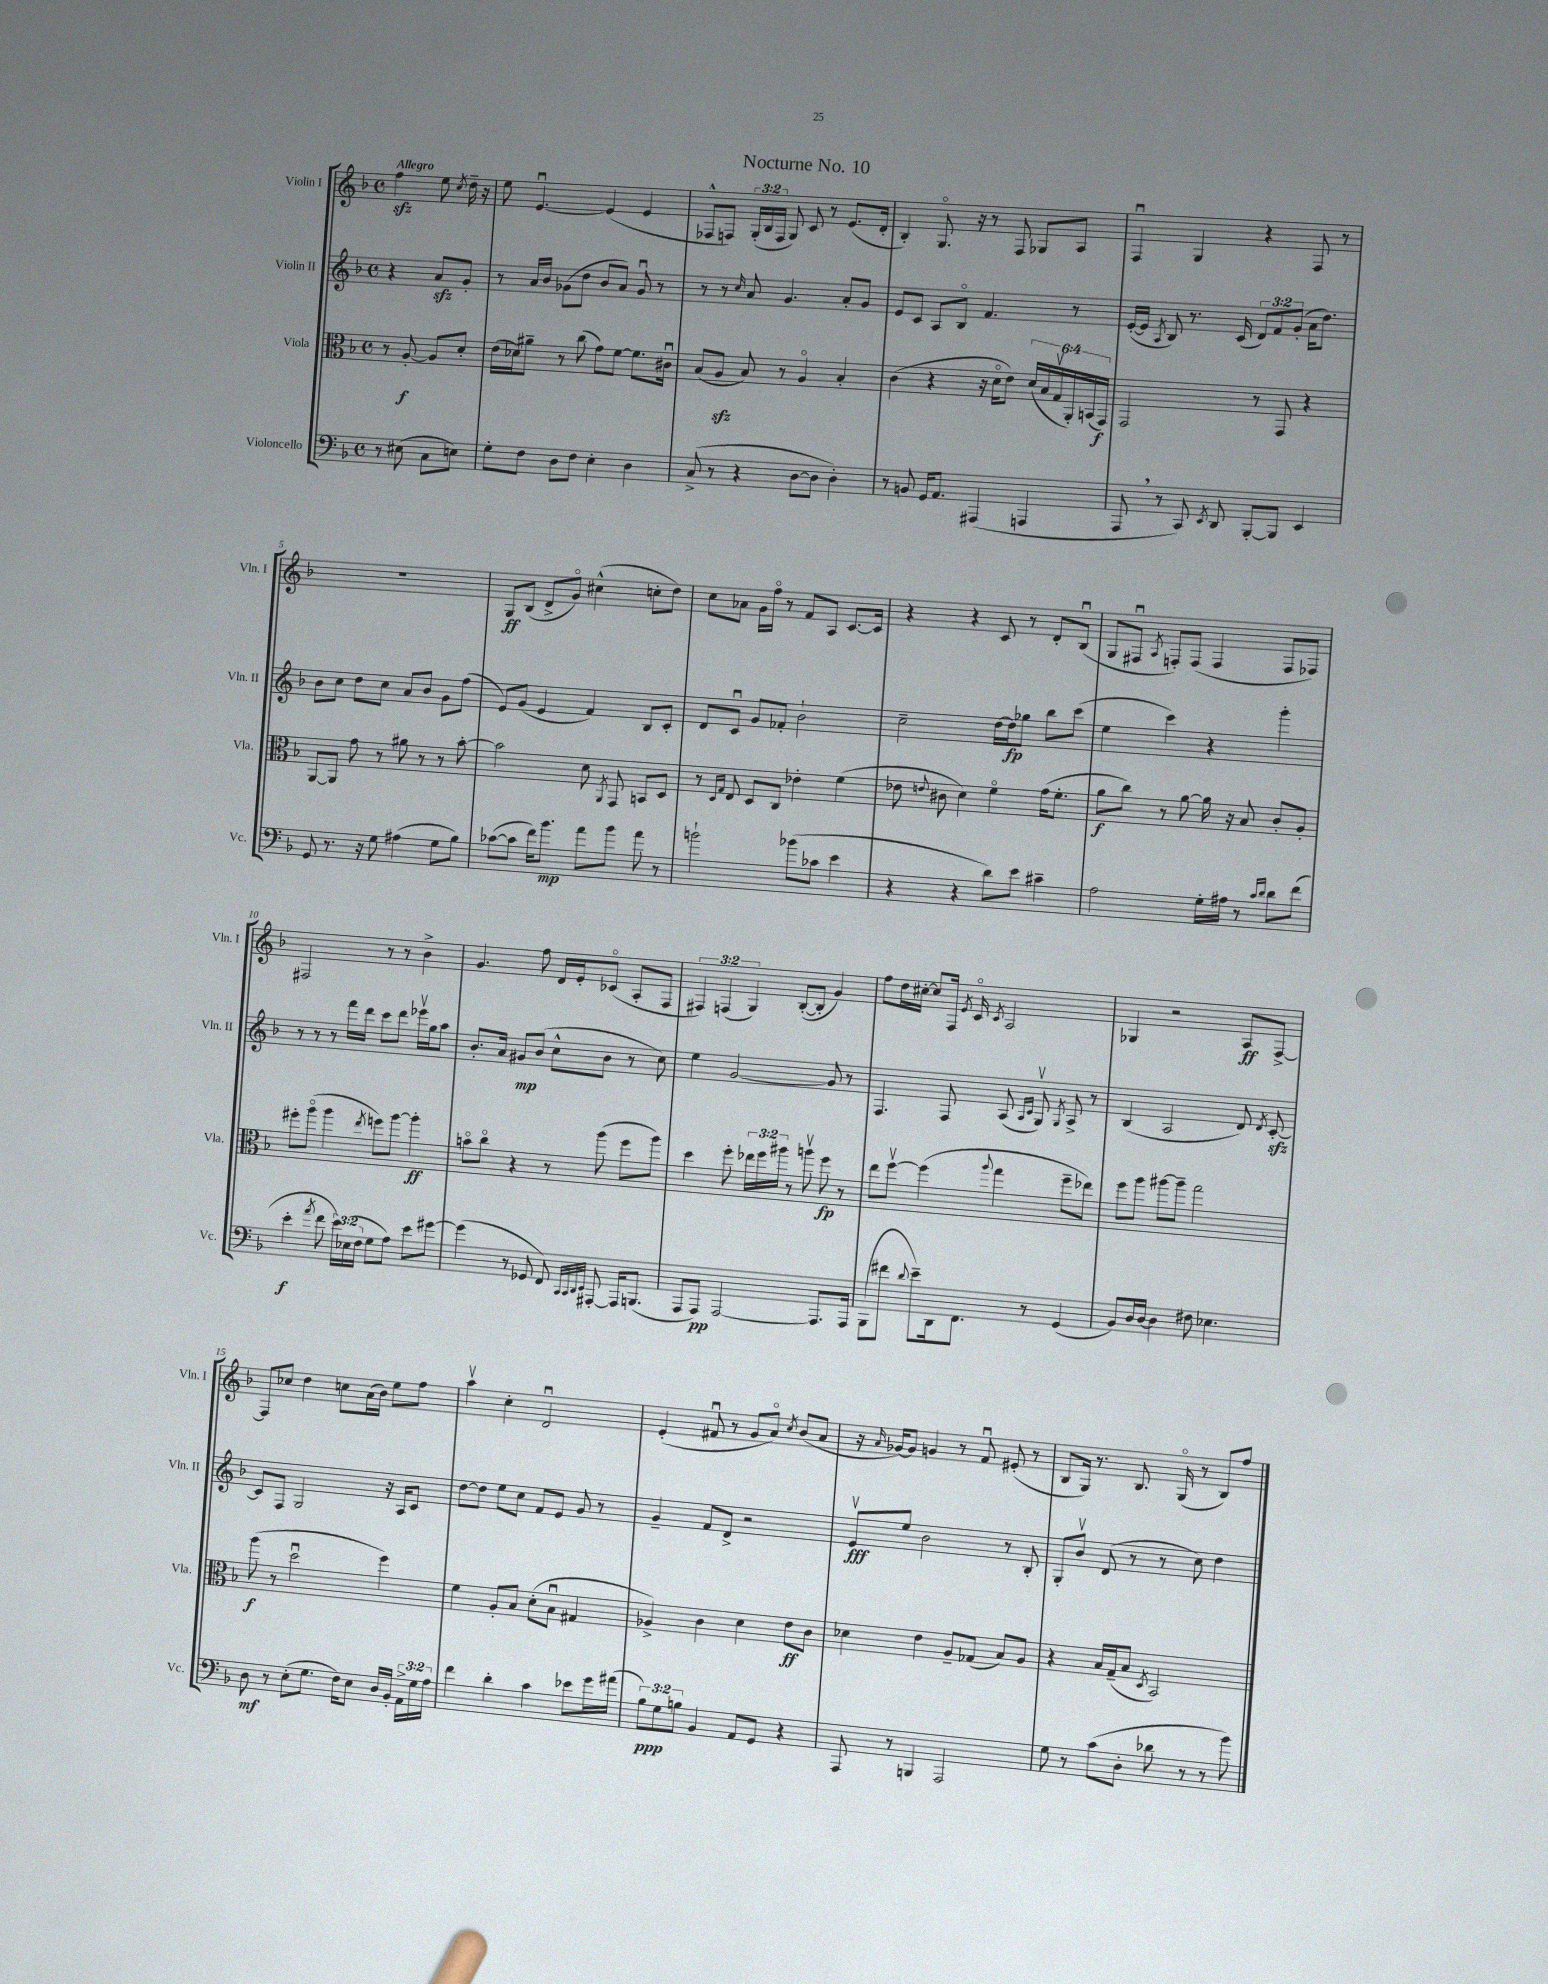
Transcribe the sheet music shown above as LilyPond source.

\header { title = "Nocturne No. 10" }
<<
\new StaffGroup <<
\new Staff = "s0" \with { instrumentName = "Violin I" shortInstrumentName = "Vln. I" } {
    \clef treble \key f \major \defaultTimeSignature \time 4/4 \override Staff.TupletNumber.text = #tuplet-number::calc-fraction-text \partial 2 \tempo "Allegro"
    \autoBeamOff f''4\sfz e''8 \acciaccatura { c''8 } d''16-- r16 |
    e''8 e'4.~\downbow e'4( e'4 |
    fes8[-^ f8]) \tuplet 3/2 { g16[-.( bes16 f16] } g8) c'8 r8 e'8.[( d'16]-. |
    bes4-.) g8.\flageolet r16 r8 f8 ges8[ a8] |
    f4\downbow g4 r4 f8 r8 |
    R1 |
    g8[\ff bes8]( d'8[-> g'8]\flageolet) cis''4-^( c''8[-. d''8]) |
    c''8[ aes'8] g'16[ f''16]\flageolet r8 f'8[ a8] c'8.[~ c'16] |
    r4 r4 c'8 r8 d'8[-. bes8]\downbow( |
    g8[ fis8]\downbow \acciaccatura { a8 } f8[-.) f8]( f4 f8[ fes8]) |
    fis2 r8 r8 bes'4-> |
    g'4. f''8 d'16[ e'16-. ces'8]\flageolet( a8[-. f8] |
    \tuplet 3/2 { fis4) f4( g4) } bes8[~-.( bes8]-. g'4) |
    f''8[ d''16 cis''16]~-. cis''8[ f16] \acciaccatura { e'8 } c'16\flageolet \acciaccatura { c'8 } a2 |
    ges4 r2 a8[\ff f8]~-> |
    f8[ ces''8] d''4 c''8[ a'16( bes'16]) e''8[ f''8] |
    a''4\upbow c''4-. d'2\downbow |
    e'4-.( fis'8\downbow r8 g'8[ a'8]\flageolet) \acciaccatura { c''8 } bes'8[( a'8] |
    r16 \grace { a'16 } ges'16[~) ges'8] g'4 r8 f'8\downbow eis'8-.( r8 |
    bes8[ g16]) r8. bes8. g16\flageolet( r8 bes8[) f''8] \bar "|." |
}
\new Staff = "s1" \with { instrumentName = "Violin II" shortInstrumentName = "Vln. II" } {
    \clef treble \key f \major \defaultTimeSignature \time 4/4 \override Staff.TupletNumber.text = #tuplet-number::calc-fraction-text \partial 2
    \autoBeamOff r4 a'8[\sfz g'8]-. |
    r8 a'16[ bes'16] ges'8[( d''8] bes'8[ a'8]) ges'8\downbow r8 |
    r8 r8 \grace { c''16 } a'8 g'4. a'8[-. g'8] |
    e'8[ c'8] a8[ bes8]\flageolet f'4. r8 |
    e'16[~-.( e'16] \acciaccatura { a8 } bes8) r8. c'16( \tuplet 3/2 { d'8[) f'8 g'8]-.( } a'16[ d''8.]) |
    bes'8[ c''8] d''8[ c''8] a'8[ bes'8] g'8[ f''8]( |
    e'8[) g'8]( e'4 f'4) bes8[ c'8]-. |
    d'8[ c'8]\downbow g'8[ fes'8]-. bes'2-! |
    c''2-- d''16[~ d''16\fp ges''8] bes''8[ c'''8]( |
    e''4 c'''4) r4 g'''4-. |
    r8 r8 r8 f'''16[ d'''16] c'''8[ d'''8] ees'''16[\upbow g''16 a''8] |
    bes'8.[-. a'16] gis'8[\mp bes'8]( c''8[-^ bes'8] r8 c''8) |
    e''4 g'2~ g'8 r8 |
    f4. f8 a8( \grace { a16[ c'16] } g8\upbow) \acciaccatura { g8 } a8-> r8 |
    bes4( a2 d'8) \acciaccatura { d'8 } c'8~-.\sfz |
    c'8[ f8] g2 r16 a16[ c'8] |
    d''8[~ d''8] e''8[ c''8] f'8[ e'8] g'8 r8 |
    g'4-- f'8[ d'8]-> r2 |
    e'8[\upbow\fff e''8] bes'2 r8 bes8-. |
    g8[-. bes'8]\upbow d'8( r8 r8 c''8) d''4 \bar "|." |
}
\new Staff = "s2" \with { instrumentName = "Viola" shortInstrumentName = "Vla." } {
    \clef alto \key f \major \defaultTimeSignature \time 4/4 \override Staff.TupletNumber.text = #tuplet-number::calc-fraction-text \partial 2
    \autoBeamOff r8 a8~-.\f a8[ d'8]-. |
    e'16[( des'16) ais'8]-- r8 c''8( g'8[) f'8]~ f'8.[ cis'16]\downbow |
    bes8[( a8]\sfz bes8) r8 a4\flageolet bes4-. |
    c'4( r4 r16 d'16[\flageolet e'8]) \tuplet 6/4 { d'16[( bes16 g16\upbow a,16-.) b,16( g,16]\f) } |
    g,2 r8 g,8 r4 |
    a,8[~ a,8] g'8 r8 ais'8 r8 r8 bes'8~-. |
    bes'2 d'8 \acciaccatura { a,8 } g,8 b,8[ d8] |
    r8 \grace { d16[ g16] } e8 d8[ c8] ees'4-. f'4( |
    ees'8 \appoggiatura { e'8 } cis'8 d'4) f'4\flageolet g'16[( f'8.]-. |
    a'8[\f c''8]) r8 a'8~ a'16 r16 bes8 c'8[-. a8]-. |
    fis''8[-. a''8]\flageolet( a''4 \acciaccatura { e''8 } f''8[) a''8]~ a''4-.\ff |
    b'8[\flageolet c''8]\flageolet r4 r8 a''8( f''8[ a''8]) |
    d''4 f''8-. \tuplet 3/2 { ees''16[ f''16 ais''16] } r8 a''8\upbow f''8\fp r8 |
    e''8[ f''8]~\upbow f''4( \appoggiatura { a''8 } g''4 f''8[-- ees''8]) |
    f''8[ a''8] ais''8[~ ais''8]-- g''2 |
    a''8\f( r8 d''2\downbow f''4) |
    f'4 a8[-. bes8] d'8[-.( bes8]\downbow gis4 |
    aes4->) c'4 d'4 e'8[\ff c'8] |
    des'4 e'4 a8[-- ges8]( bes8[) a8] |
    r4 bes16[ g16--( bes8] \acciaccatura { d8 } bes,2) \bar "|." |
}
\new Staff = "s3" \with { instrumentName = "Violoncello" shortInstrumentName = "Vc." } {
    \clef bass \key f \major \defaultTimeSignature \time 4/4 \override Staff.TupletNumber.text = #tuplet-number::calc-fraction-text \partial 2
    \autoBeamOff r8 eis8( c8[ e8]) |
    g8[-. f8] d8[ f8] e4-. d4 |
    c8->( r8 r4 d8[~ d8] d4-.) |
    r8 b,8 g,16[ a,8.] ais,,4( a,,4 |
    a,,8 \breathe r8 c,8) \acciaccatura { e,8 } d,8 bes,,8[~-. bes,,8] e,4 |
    g,8 r8. r16 g8 ais4( g8[ bes8]) |
    ces'8[~( ces'8] f'16[) bes'8.]\mp a'8[ bes'8] a'8 r8 |
    b'2-! bes'8[( ces'8] e'4 |
    r4 r4 d'8[) e'8] cis'4-- |
    a2 g16[-. ais16] r8 \grace { c'16[ d'16] } d'8[ f'8]( |
    e'4-.\f \acciaccatura { a'8 } f'8 \tuplet 3/2 { e'16[) ees16( f16] } g8[ a8]) e'8[ gis'8]~ |
    gis'4( r8 ges,8 f,8) \grace { c,32[ c,32 d,32 e,32] } ais,,8~-. ais,,16[ b,,8.]( |
    a,,8[ a,,8]\pp) a,,2~ a,,8.[ a,,16] |
    bes,,8[( fis'8] \appoggiatura { d'8 } e'8[--) d,16 f,8.] r8 g,4( |
    bes,8[) d16 d16]~ d4 fis8 ees4. |
    d8\mf r8 e8[-.( g8.] f16[) e8] d16[ bes,16]-. \tuplet 3/2 { a,16[-> g16 a16] } |
    f'4 d'4-. c'4 ees'8[ g'16 ais'16]( |
    \tuplet 3/2 { bes8[\ppp) g8 b8] } bes,4 a,8[ g,8] r4 |
    a,,8 r8 b,,4 a,,2 |
    g8 r8 c'8[( d8]-. des'8 r8 r8 bes'8) \bar "|." |
}
>>
>>
